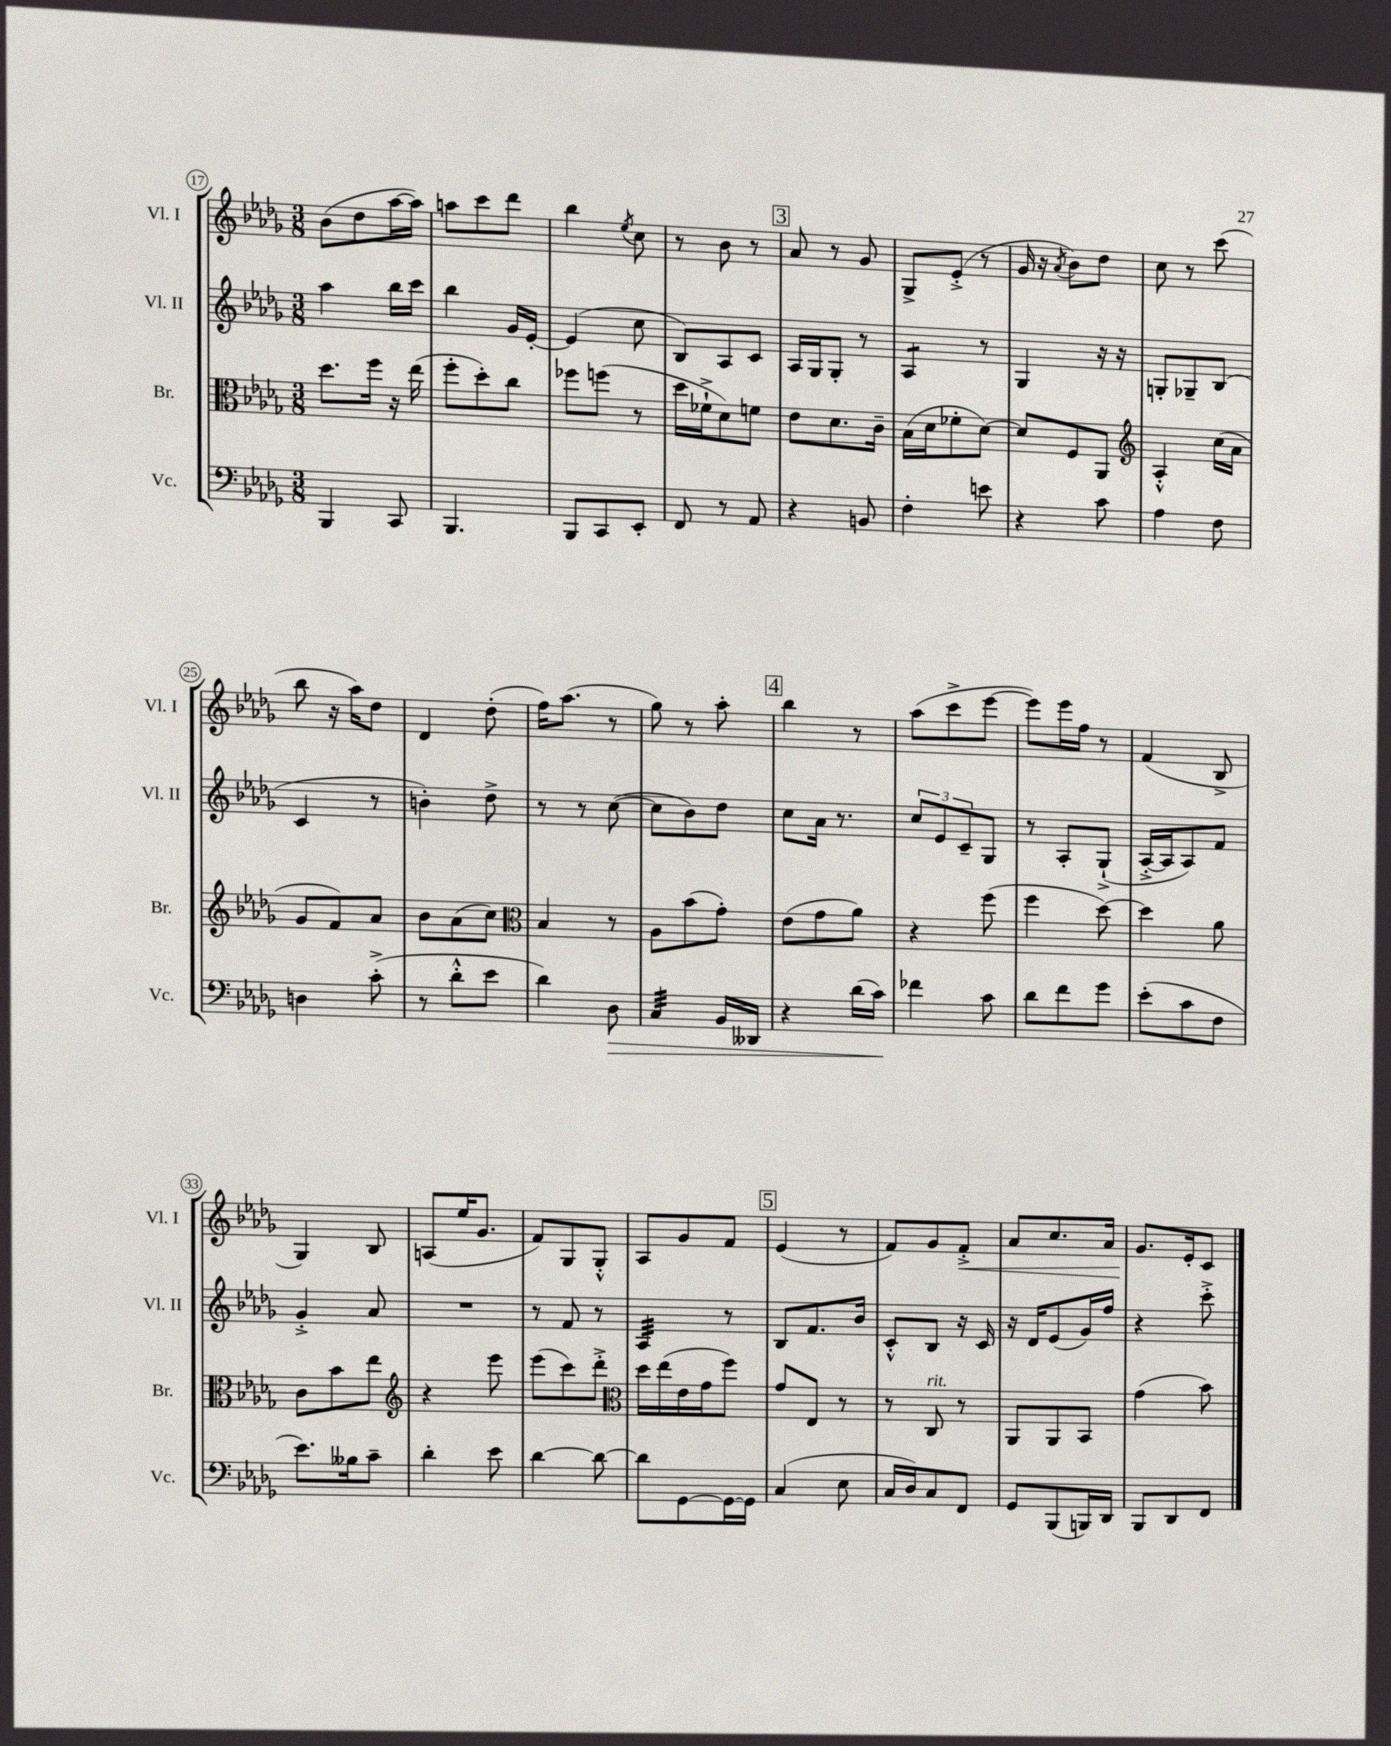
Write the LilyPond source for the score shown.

<<
\new StaffGroup <<
\new Staff = "s0" \with { instrumentName = "Vl. I" shortInstrumentName = "Vl. I" } {
    \clef treble \key des \major \numericTimeSignature \time 3/8
    bes'8( des''8 aes''16~ aes''16) |
    a''8 c'''8 des'''8 |
    bes''4 \acciaccatura { ees''8 } c''8 |
    r8 bes'8 r8 |
    \mark \markup { \box "3" } aes'8 r8 ges'8 |
    ges8-> ees'8-.->( r8 |
    ges'16 r16 \acciaccatura { aes'8 } bes'8) des''8 |
    c''8 r8 c'''8( |
    bes''8 r16 aes''16) des''8 |
    des'4 des''8-.( |
    f''16) aes''8.( r8 |
    ges''8) r8 aes''8-. |
    \mark \markup { \box "4" } bes''4 r8 |
    aes''8( c'''8-> ees'''8~ |
    ees'''8) ees'''16 f''16 r8 |
    f'4( bes8-> |
    ges4) bes8 |
    a8( ees''16 ges'8. |
    f'8) ges8 ges8-.-^ |
    aes8 ges'8 f'8 |
    \mark \markup { \box "5" } ees'4( r8 |
    f'8) ges'8 f'8-.->\< |
    aes'8 c''8. aes'16 |
    ges'8.\! ees'16-. c'8 \bar "|." |
}
\new Staff = "s1" \with { instrumentName = "Vl. II" shortInstrumentName = "Vl. II" } {
    \clef treble \key des \major \numericTimeSignature \time 3/8
    aes''4 bes''16 c'''16 |
    bes''4 ges'16 ees'16~-. |
    ees'4( c''8 |
    bes8) aes8 c'8 |
    \mark \markup { \box "3" } aes16 ges16 ges8-. r8 |
    aes4:8 r8 |
    ges4 r16 r16 |
    g8-. ges8-- bes8( |
    c'4 r8 |
    b'4-.) des''8-> |
    r8 r8 c''8~( |
    c''8 bes'8) des''8 |
    \mark \markup { \box "4" } c''8 aes'16 r8. |
    \tuplet 3/2 { c''8 ees'8 c'8-- } ges8 |
    r8 aes8-. ges8-!->( |
    aes16~-.-> aes16 aes8) f'8 |
    ges'4-.-> aes'8 |
    R4. |
    r8 f'8 r8 |
    aes4:32 r8 |
    \mark \markup { \box "5" } bes8 f'8. bes'16 |
    c'8-.-^ bes8 r16 c'16 |
    r16 des'16 ees'8( ges'16) f''16 |
    r4 c'''8-.-> \bar "|." |
}
\new Staff = "s2" \with { instrumentName = "Br." shortInstrumentName = "Br." } {
    \clef alto \key des \major \numericTimeSignature \time 3/8
    des''8. f''16 r16 ees''16( |
    f''8-. des''8-.) c''8 |
    fes''8 f''8( r8 |
    des''16 fes'16-!-> des'8) f'8 |
    \mark \markup { \box "3" } ees'8 des'8. c'16-- |
    bes16( des'16 fes'8-. des'8~) |
    des'8 f8 aes,8 |
    \clef treble aes4-.-^ c''16( aes'16 |
    ges'8 f'8) aes'8 |
    bes'8 aes'8( c''8) |
    \clef alto bes4 r8 |
    aes8 bes'8( ges'8-.) |
    \mark \markup { \box "4" } ees'8( ges'8 aes'8) |
    r4 f''8( |
    f''4 des''8~) |
    des''4 aes'8 |
    c'8 bes'8 ees''8 |
    \clef treble r4 ees'''8 |
    ees'''8( c'''8) des'''8-.-> |
    \clef alto des''16 ees''16( ees'16 ges'16 f''8) |
    \mark \markup { \box "5" } ges'8 ees8 r8 |
    r8 c8^\markup { \italic "rit." } r8 |
    aes,8 aes,8 bes,8 |
    ges'4( bes'8) \bar "|." |
}
\new Staff = "s3" \with { instrumentName = "Vc." shortInstrumentName = "Vc." } {
    \clef bass \key des \major \numericTimeSignature \time 3/8
    bes,,4 c,8 |
    bes,,4. |
    bes,,8 c,8 ees,8-. |
    f,8 r8 aes,8 |
    \mark \markup { \box "3" } r4 b,8 |
    f4-. e'8 |
    r4 c'8 |
    aes4 f8 |
    d4 c'8-.->( |
    r8 des'8-.-^ ees'8 |
    des'4) des8\> |
    c4:32 bes,16 deses,16 |
    \mark \markup { \box "4" } r4 des'16( c'16\!) |
    fes'4 c'8 |
    des'8 f'8 ges'8 |
    ees'8-.( c'8 f8 |
    ees'8.) beses16 c'8-- |
    des'4-. ees'8 |
    des'4~ des'8~ |
    des'8 ges,8~ ges,16~ ges,16 |
    \mark \markup { \box "5" } c4( ees8 |
    c16 des16) c8 f,8 |
    ges,8 bes,,8( b,,16) des,16 |
    bes,,8 des,8 f,8 \bar "|." |
}
>>
>>
\layout { \context { \Score currentBarNumber = #17 \override BarNumber.stencil = #(make-stencil-circler 0.1 0.3 ly:text-interface::print) } }
